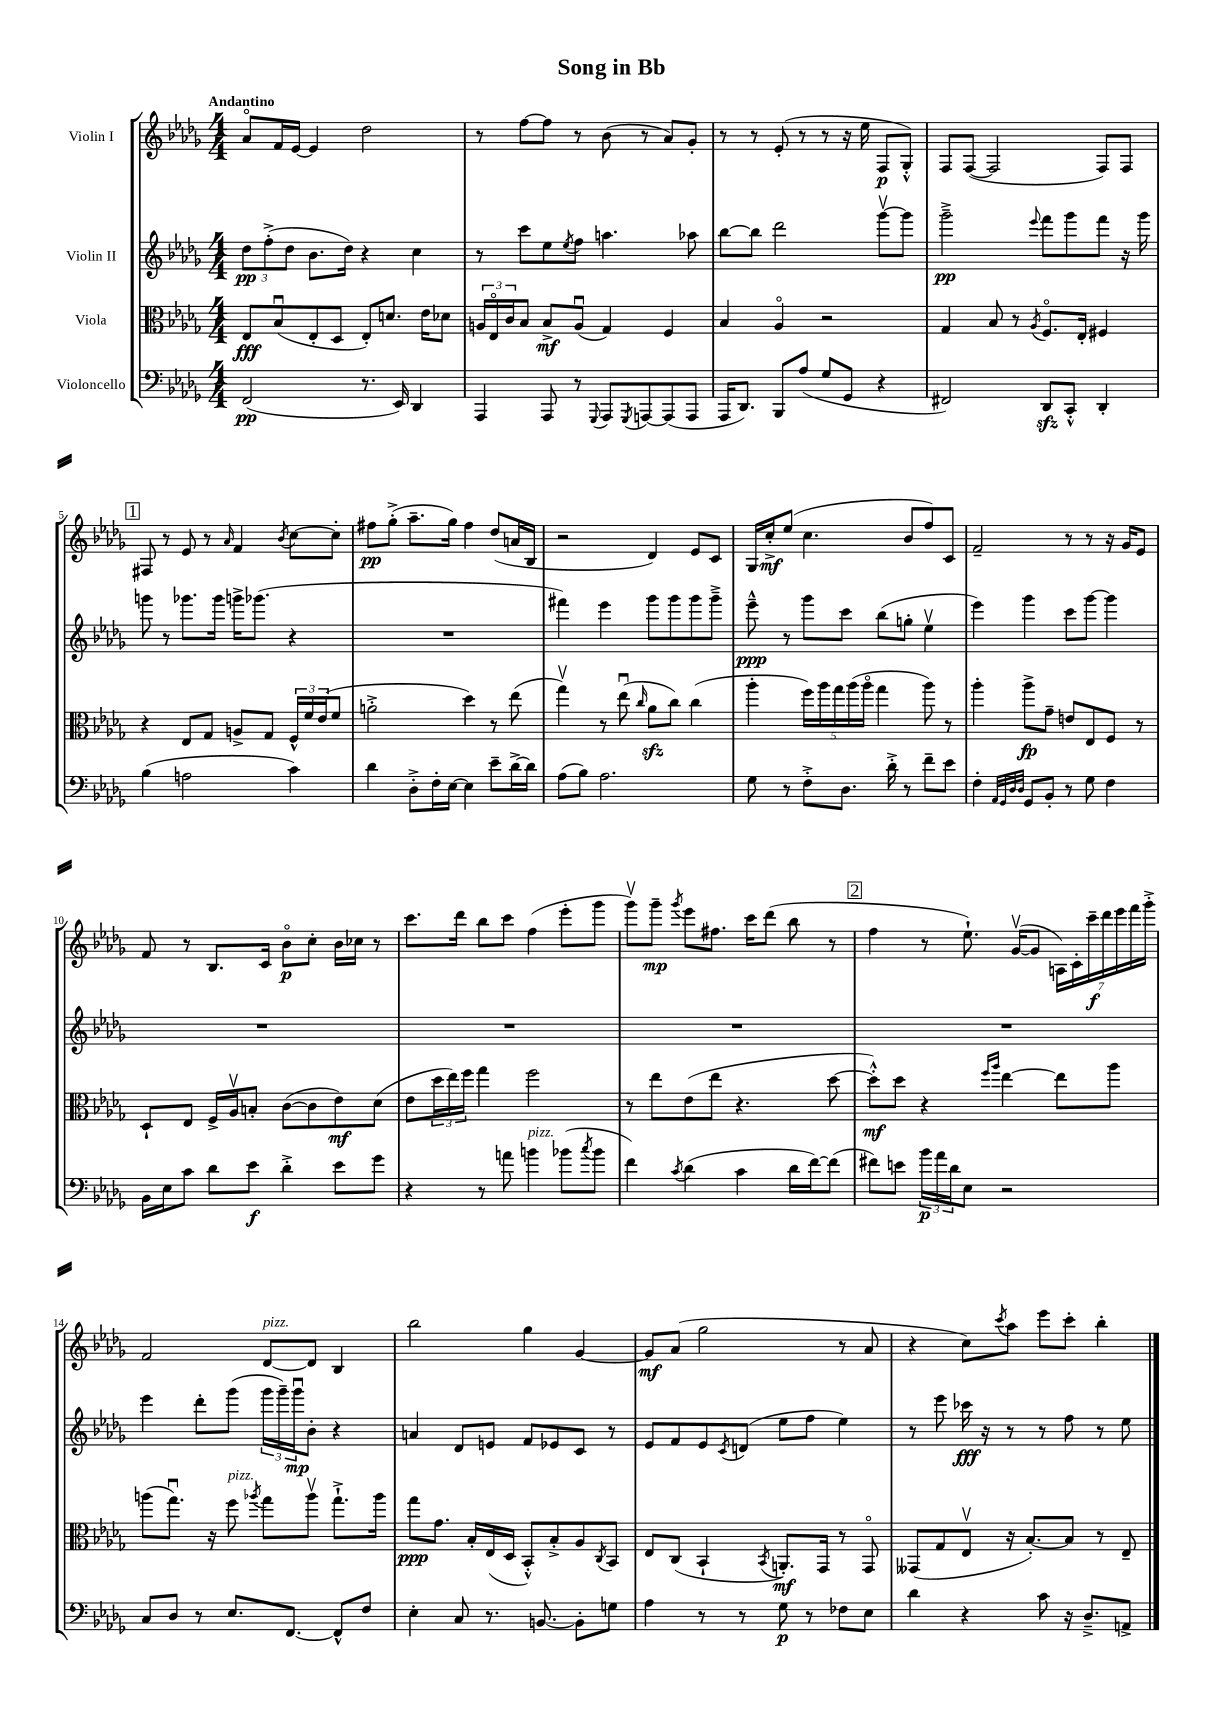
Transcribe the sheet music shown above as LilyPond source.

\header { title = "Song in Bb" }
<<
\new StaffGroup <<
\new Staff = "s0" \with { instrumentName = "Violin I" } {
    \clef treble \key des \major \numericTimeSignature \time 4/4 \tempo "Andantino"
    aes'8\flageolet f'16 ees'16~ ees'4 des''2 |
    r8 f''8~ f''8 r8 bes'8( r8 aes'8) ges'8-. |
    r8 r8 ees'8-.( r8 r8 r16 ees''16 f8\p ges8-.-^) |
    f8 f8~( f2 f8) f8 |
    \mark \markup { \box "1" } fis8 r8 ees'8 r8 \grace { aes'16 } f'4 \acciaccatura { bes'8 } c''8~ c''8-. |
    fis''8\pp ges''8-.->( aes''8.-- ges''16) fis''4 des''8( a'16 bes16 |
    r2 des'4) ees'8 c'8 |
    ges16 c''16-.->\mf ees''8( c''4. bes'8 f''8) c'8 |
    f'2-- r8 r8 r16 ges'16 ees'8 |
    f'8 r8 bes8. c'16 bes'8\flageolet\p c''8-. bes'16 ces''16 r8 |
    c'''8. des'''16 bes''8 c'''8 f''4( ees'''8-. ges'''8 |
    ges'''8\upbow) ges'''8--\mp \acciaccatura { ges'''8 } ees'''8 fis''8. c'''16 des'''8( bes''8 r8 |
    \mark \markup { \box "2" } f''4 r8 ees''8.-!) ges'16~\upbow( ges'8 \tuplet 7/4 { a16) c'16-. c'''16--\f des'''16 ees'''16 f'''16 ges'''16-.-> } |
    f'2 des'8~^\markup { \italic "pizz." } des'8 bes4 |
    bes''2 ges''4 ges'4~ |
    ges'8\mf aes'8( ges''2 r8 aes'8 |
    r4 c''8) \acciaccatura { c'''8 } aes''8 ees'''8 c'''8-. bes''4-. \bar "|." |
}
\new Staff = "s1" \with { instrumentName = "Violin II" } {
    \clef treble \key des \major \numericTimeSignature \time 4/4
    \tuplet 3/2 { des''8\pp f''8-.->( des''8 } bes'8. des''16) r4 c''4 |
    r8 c'''8 ees''8 \acciaccatura { ees''8 } f''8 a''4. aes''8 |
    bes''8~ bes''8 des'''2 ges'''8~\upbow ges'''8 |
    ges'''2--->\pp \appoggiatura { ees'''8 } f'''8 ges'''8 f'''8 r16 ges'''16 |
    \mark \markup { \box "1" } g'''8 r8 ges'''8. ges'''16 g'''16-> ges'''8.( r4 |
    R1 |
    fis'''4) ees'''4 ges'''8 ges'''8 ges'''8 ges'''8---> |
    ees'''8---^\ppp r8 ges'''8 c'''8 bes''8( g''8-. ees''4\upbow |
    ees'''4) ges'''4 c'''8 ges'''8~ ges'''4 |
    R1 |
    R1 |
    R1 |
    \mark \markup { \box "2" } R1 |
    ees'''4 des'''8-. ges'''8( \tuplet 3/2 { ges'''16 ges'''16--) ges'''16\downbow\mp } bes'8-. r4 |
    a'4 des'8 e'8 f'8 ees'8 c'8 r8 |
    ees'8 f'8 ees'8 \acciaccatura { c'8 } d'8( ees''8 f''8 ees''4) |
    r8 ees'''8 ces'''16\fff r16 r8 r8 f''8 r8 ees''8 \bar "|." |
}
\new Staff = "s2" \with { instrumentName = "Viola" } {
    \clef alto \key des \major \numericTimeSignature \time 4/4
    ees8\fff bes8\downbow( ees8-. des8 ees8-.) d'8. ees'16 des'8 |
    \tuplet 3/2 { a16 ees16\flageolet c'16 } bes8 bes8->\mf a8\downbow( ges4) f4 |
    bes4 aes4\flageolet r2 |
    ges4 bes8 r8 \acciaccatura { aes8 } f8.\flageolet ees16-. fis4 |
    \mark \markup { \box "1" } r4 ees8 ges8 a8-> ges8 \tuplet 3/2 { f16-^ f'16 ees'16( } f'8 |
    a'2-.-> des''4) r8 ees''8( |
    ges''4\upbow) r8 ees''8\downbow( \grace { c''16 } aes'8\sfz c''8) c''4( |
    aes''4-. \tuplet 5/4 { f''16) aes''16 ges''16 aes''16( aes''16\flageolet } ges''4 aes''8) r8 |
    aes''4-. aes''8->\fp ges'8-- e'8 ees8 f8 r8 |
    des8-! ees8 f16-> aes16\upbow b8-. c'8~( c'8 ees'8\mf) des'8( |
    ees'8 \tuplet 3/2 { des''16 ees''16) f''16 } ges''4 f''2 |
    r8 ees''8 ees'8( ees''8 r4. des''8~ |
    \mark \markup { \box "2" } des''8-.-^\mf) des''8 r4 \grace { f''16 aes''16 } ees''4~ ees''8 aes''8 |
    a''8( ges''8.\downbow) r16 f''8^\markup { \italic "pizz." } \acciaccatura { aes''8 } ges''8 aes''8\upbow ges''8.-!-> aes''16 |
    ges''8\ppp ges'8. bes16-. ees16( des16 bes,8-.-^) bes8-.-> aes8 \acciaccatura { c8 } bes,8 |
    ees8 c8( bes,4-! \acciaccatura { bes,8 } a,8.-.\mf) ges,16 r8 ges,8\flageolet |
    geses,8( ges8 ees8\upbow r16 bes8.~-.) bes8 r8 ees8-- \bar "|." |
}
\new Staff = "s3" \with { instrumentName = "Violoncello" } {
    \clef bass \key des \major \numericTimeSignature \time 4/4
    f,2\pp( r8. ees,16) des,4 |
    aes,,4 aes,,8 r8 \appoggiatura { ges,,8 } aes,,8 \acciaccatura { ges,,8 } a,,8~ a,,8( a,,8 |
    aes,,16 des,8.) bes,,8 aes8( ges8 ges,8 r4 |
    fis,2) des,8\sfz c,8-.-^ des,4-. |
    \mark \markup { \box "1" } bes4( a2 c'4) |
    des'4 des8-.-> f16-. ees16~ ees4 ees'8-- des'16~-> des'16 |
    aes8( bes8) aes2. |
    ges8 r8 f8-.-> des8. des'16-.-> r8 f'8-- ees'8 |
    f4-. \grace { aes,32 ges,32 des32 des32 } ges,8 bes,8-. r8 ges8 f4 |
    bes,16 ees16 c'8 des'8 ees'8\f des'4-.-> ees'8 ges'8 |
    r4 r8 a'8 b'4^\markup { \italic "pizz." } bes'8( \acciaccatura { c''8 } bes'8 |
    f'4) \acciaccatura { c'8 } des'4( c'4 des'16 f'16~) f'8( |
    \mark \markup { \box "2" } fis'8) e'8 \tuplet 3/2 { bes'16\p aes'16 des'16 } ees8 r2 |
    c8 des8 r8 ees8. f,8.~ f,8-^ f8 |
    ees4-. c8 r8. b,8.~ b,8-. g8 |
    aes4 r8 r8 ges8\p r8 fes8 ees8 |
    des'4 r4 c'8 r16 des8.---> a,8-> \bar "|." |
}
>>
>>
